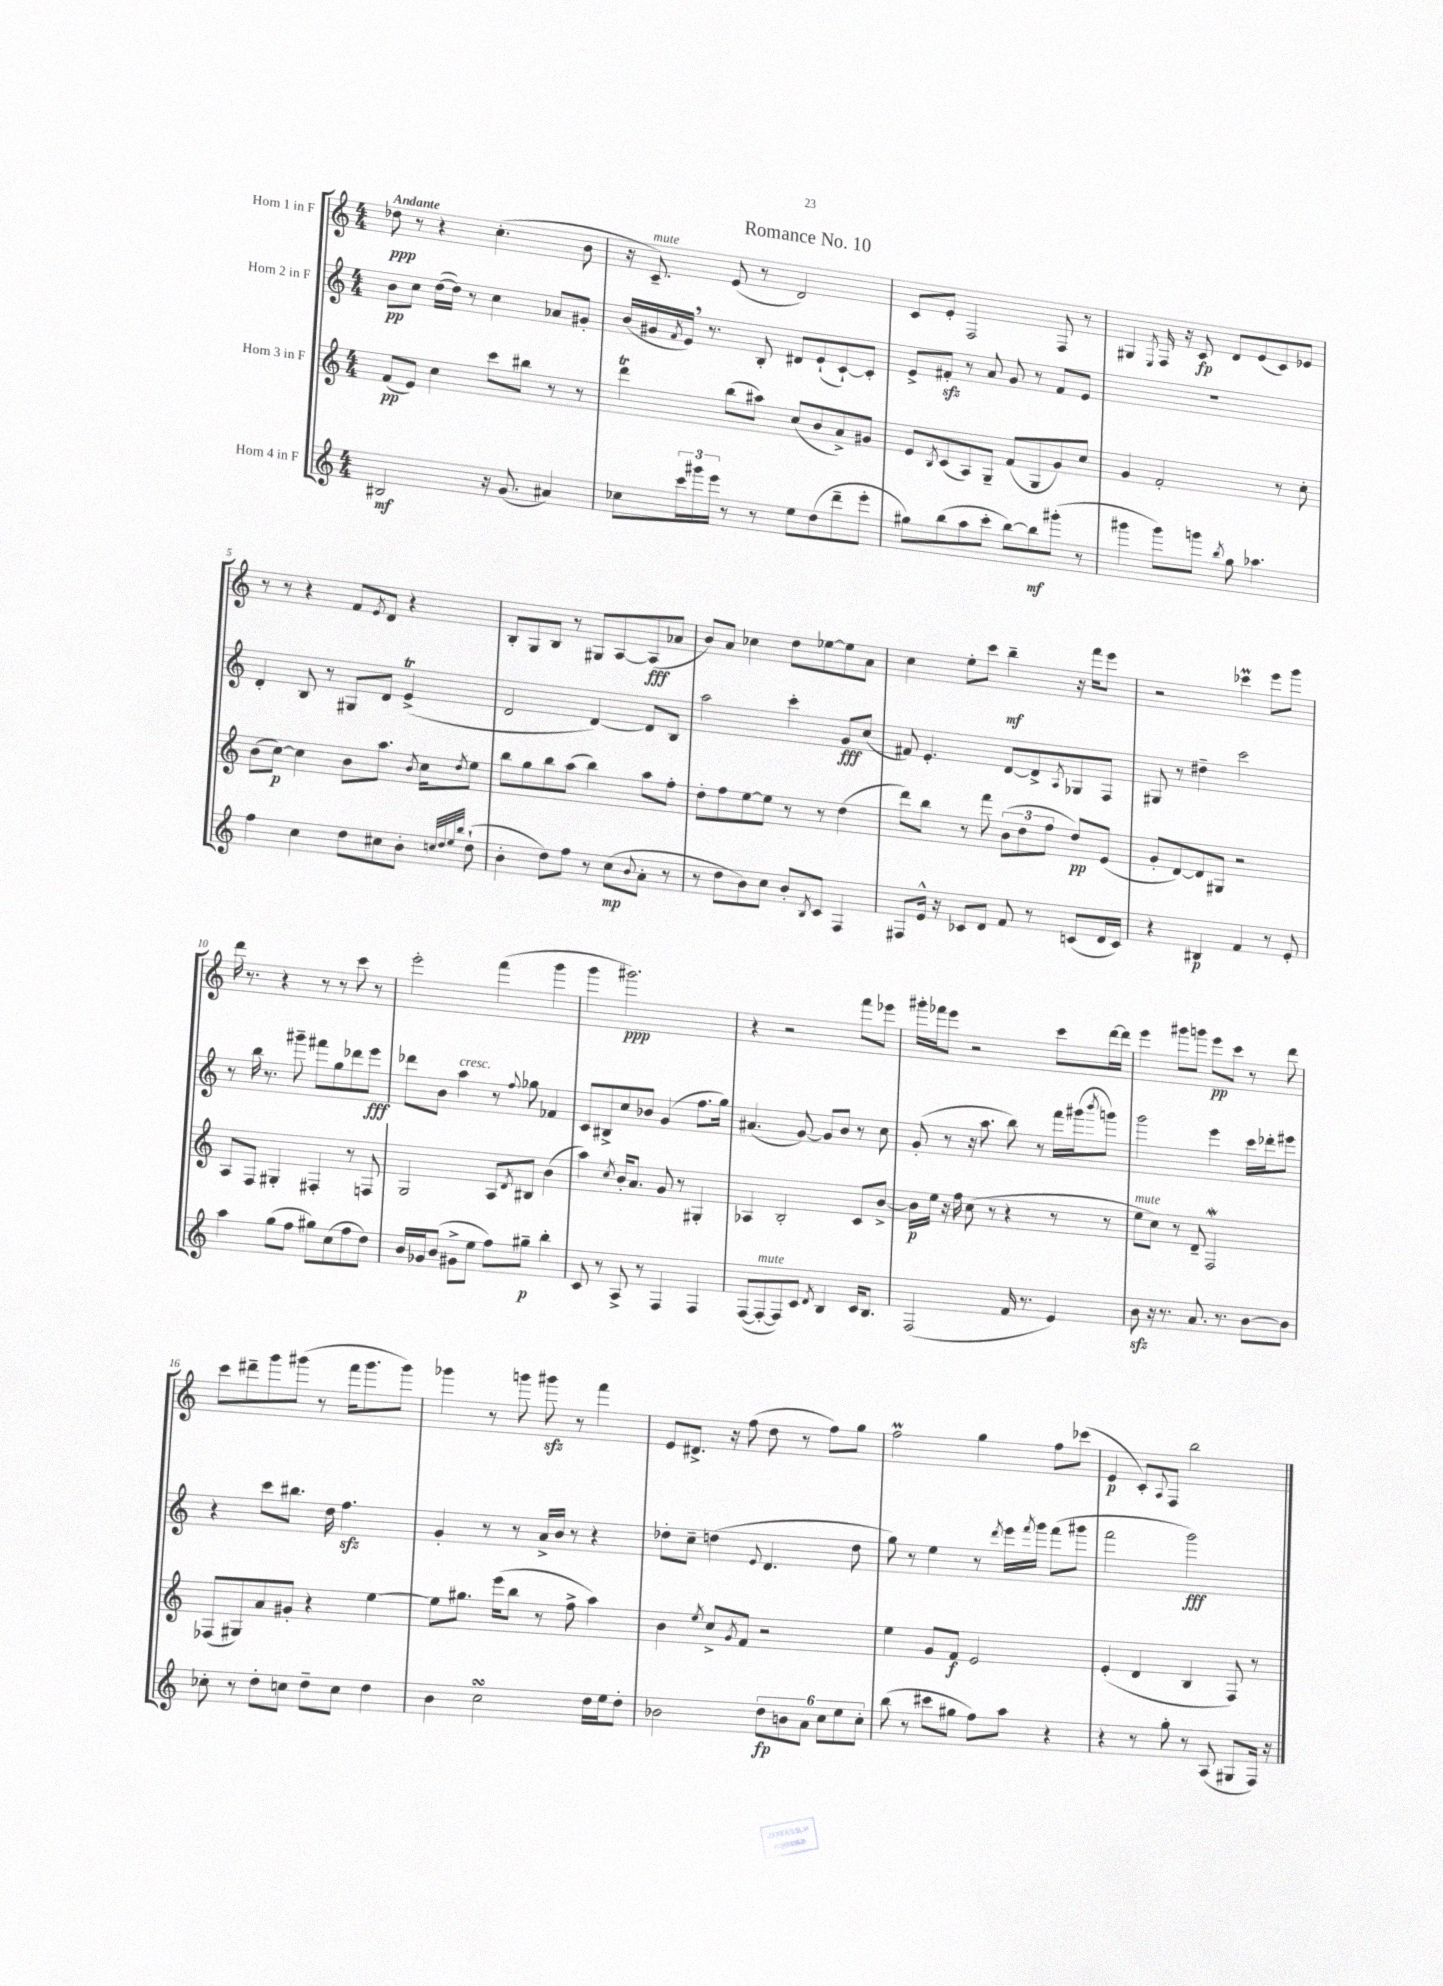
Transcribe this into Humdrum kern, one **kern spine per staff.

**kern	**dynam	**kern	**dynam	**kern	**dynam	**kern	**dynam
*part4	*part4	*part3	*part3	*part2	*part2	*part1	*part1
*staff4	*staff4	*staff3	*staff3	*staff2	*staff2	*staff1	*staff1
*I"Horn 4 in F	*	*I"Horn 3 in F	*	*I"Horn 2 in F	*	*I"Horn 1 in F	*
*clefG2	*	*clefG2	*	*clefG2	*	*clefG2	*
*k[]	*	*k[]	*	*k[]	*	*k[]	*
*M4/4	*	*M4/4	*	*M4/4	*	*M4/4	*
=1	=1	=1	=1	=1	=1	=1	=1
!	!	!	!	!	!	!LO:TX:a:B:t=Andante	!
2B#X/	mf	(8f/L	pp	8b\L	pp	8dd-X\	ppp
.	.	8e/J)	.	8cc\J	.	8r	.
.	.	4cc\	.	([16dd\LL	.	4r	.
.	.	.	.	16dd\JJ])	.	.	.
.	.	.	.	8r	.	.	.
16r	.	8ccc\L	.	4cc\	.	(4.cc'\	.
(8.g/	.	.	.	.	.	.	.
.	.	8bb#X\J	.	.	.	.	.
4a#X/)	.	8r	.	8a-X/L	.	.	.
.	.	8r	.	8g#X'/J	.	8b\	.
=2	=2	=2	=2	=2	=2	=2	=2
8cc-X\L	.	4dddT\	.	(16b/LL	.	16r	.
!	!	!	!	!	!	!LO:TX:a:i:t=mute	!
.	.	.	.	16g#X/	.	8.c~/)	.
.	.	.	.	8qf/	.	.	.
24ccc\L	.	.	.	16e,/JJ)	.	.	.
24ggg#X\	.	.	.	.	.	.	.
.	.	.	.	8.r	.	.	.
24eee\JJ	.	.	.	.	.	.	.
8r	.	(8bb\L	.	.	.	(8e/	.
8r	.	8aa#X\J)	.	8B'/	.	8r	.
8ee\L	.	(8cc/L	.	8d#X/L	.	2d/)	.
(8dd\	.	8b/	.	(8e`/	.	.	.
8ddd~\	.	8a^/)	.	[8c`/)	.	.	.
8eee'\J	.	8g#X/J	.	8c'/J]	.	.	.
=3	=3	=3	=3	=3	=3	=3	=3
8gg#X\L)	.	8e/L	.	8e^/L	.	8c/L	.
.	.	8qB/	.	.	.	.	.
(8bb\	.	(8c/	.	8f#Xzz'/J	.	8e'/J	.
8aa\	.	8A/)	.	8r	.	2F/	.
8ccc'\J	.	8G~/J	.	8a/	.	.	.
[8bb\L)	.	(8f/L	.	8g/	.	.	.
8bb\]	mf	8G/	.	8r	.	.	.
(8ggg#X'\J	.	8g/)	.	8f#/L	.	8F/	.
8r	.	8cc/J	.	8e/J	.	8r	.
=4	=4	=4	=4	=4	=4	=4	=4
4ggg#X\	.	4g/	.	1r	.	4G#X/	.
.	.	.	.	.	.	8qE/	.
8ggg#\L)	.	2f'/	.	.	.	16F/	.
.	.	.	.	.	.	16r	.
8gggn\J	.	.	.	.	.	8c/	fp
8qbb/	.	.	.	.	.	.	.
8gg\	.	.	.	.	.	8d/L	.
4.aa-X\	.	.	.	.	.	(8e/	.
.	.	8r	.	.	.	8c/)	.
.	.	8cc'\	.	.	.	8e-X/J	.
!!LO:LB:g=z
=5	=5	=5	=5	=5	=5	=5	=5
4ff\	.	(8b\L	.	4d'/	.	8r	.
.	.	[8cc\J)	p	.	.	8r	.
4cc\	.	4cc\]	.	8B/	.	4r	.
.	.	.	.	8r	.	.	.
8dd\L	.	8b\L	.	8G#X/L	.	8f/L	.
.	.	.	.	.	.	8qe/	.
8cc#X\	.	8.aa\J	.	8d/J	.	8d/J	.
8b'\J	.	.	.	(4et^/	.	4r	.
.	.	8qb/	.	.	.	.	.
.	.	16cc\KL	.	.	.	.	.
32qqccn/LLL	.	.	.	.	.	.	.
32qqdd/	.	.	.	.	.	.	.
32qqee/	.	.	.	.	.	.	.
32qqbb/JJJ	.	8qdd/	.	.	.	.	.
(8dd`\	.	8ee\J	.	.	.	.	.
=6	=6	=6	=6	=6	=6	=6	=6
4b'\	.	8bb\L	.	2d/	.	8B'/L	.
.	.	8gg\	.	.	.	8G/	.
8dd\L)	.	8bb\	.	.	.	8B/J	.
8ff\J	.	(8aa\J	.	.	.	8r	.
8r	.	4bb\)	.	[4d/)	.	8G#X/L	.
(8cc\L	mp	.	.	.	.	[8A/	.
8qqb/	.	.	.	.	.	.	.
8a'\J	.	8aa\L	.	8d/L]	.	(8A/]	fff
8r	.	8ff'\J	.	8B/J	.	8a-X/J	.
=7	=7	=7	=7	=7	=7	=7	=7
8r	.	8dd'\L	.	2aa\	.	8b/L)	.
8dd\L	.	8ff\	.	.	.	8a/J	.
8b\)	.	[8ee\	.	.	.	4cc-X\	.
8cc\J	.	8ee\J]	.	.	.	.	.
8b'/L	.	8r	.	4ccc'\	.	8dd\L	.
8qB/	.	.	.	.	.	.	.
8c/J	.	8r	.	.	.	[8ee-X\	.
4F/	.	(4dd\	.	8g/L	fff	8ee-\]	.
.	.	.	.	(8cc/J	.	8a\J	.
=8	=8	=8	=8	=8	=8	=8	=8
8F#X/L	.	8ddd\L)	.	8f#X/)	.	4cc\	.
16e^^/Jk	.	8bb\J	.	4.e'/	.	.	.
16r	.	.	.	.	.	.	.
8c-X/L	.	8r	.	.	.	8ee'\L	.
8d/J	.	8fff\	.	.	.	8ccc\J	.
8f/	.	(12b\L	.	[8d/L	.	4bb~\	mf
.	.	12dd\	.	.	.	.	.
8r	.	.	.	8d^/]	.	.	.
.	.	12ff\J	.	.	.	.	.
.	.	.	.	8qA/	.	.	.
(8cn/L	.	8dd/L)	pp	8G-X/	.	16r	.
.	.	.	.	.	.	16fff\KL	.
16d/L	.	(8e/J	.	8F/J	.	8eee\J	.
16c/JJ)	.	.	.	.	.	.	.
=9	=9	=9	=9	=9	=9	=9	=9
4r	.	8g'/L	.	8G#X/	.	2r	.
.	.	[8d/)	.	8r	.	.	.
4B#X/	p	8d/]	.	4dd#X~\	.	.	.
.	.	8G#X/J	.	.	.	.	.
4f/	.	2r	.	2ccc\	.	4ccc-XM\	.
8r	.	.	.	.	.	8eee\L	.
8e'/	.	.	.	.	.	8ggg\J	.
!!LO:LB:g=z
=10	=10	=10	=10	=10	=10	=10	=10
4aa\	.	8A/L	.	8r	.	16ddd\	.
.	.	.	.	.	.	8.r	.
.	.	8F/J	.	16bb\	.	.	.
.	.	.	.	8.r	.	.	.
(8gg\L	.	4G#X'/	.	.	.	4r	.
8ff\J	.	.	.	8ggg#X~\	.	.	.
8gg#X\L)	.	4F#X'/	.	8fff#X\L	.	8r	.
(8cc\	.	.	.	8gg\	.	8r	.
8ff\	.	8r	.	8ddd-X\	.	8ccc\	.
8dd\J)	.	8Fn/	.	8eee\J	fff	8r	.
=11	=11	=11	=11	=11	=11	=11	=11
16b/LL	.	2G/	.	8ddd-X\L	.	2eee'\	.
16g-X/J	.	.	.	.	.	.	.
(8b/J	.	.	.	8b\J	.	.	.
!	!	!	!	!LO:TX:a:i:t=cresc.	!	!	!
8g#X^\L	.	.	.	4aa\	.	.	.
8ee\J	.	.	.	.	.	.	.
8ff\L)	.	8A/L	.	8r	.	(4fff\	.
.	.	8qd/	.	8qqff/	.	.	.
8gg#X~\J	p	8B#X/J	.	8gg-X\	.	.	.
4bb'\	.	(4b\	.	4f-X/	.	4ggg\	.
=12	=12	=12	=12	=12	=12	=12	=12
8c/	.	4aa\)	.	8c/L	.	4ggg\	.
8r	.	.	.	8B#X^/	.	.	.
.	.	8qcc/	.	.	.	.	.
8A^/	.	16b'/KL	.	8cc/	.	2.ggg#X\)	ppp
.	.	8.a/J	.	.	.	.	.
8r	.	.	.	8b-X/J	.	.	.
4F/	.	8g/	.	(4g/	.	.	.
.	.	8r	.	.	.	.	.
4F/	.	4G#X'/	.	8.ff\L	.	.	.
.	.	.	.	16gg\Jk)	.	.	.
=13	=13	=13	=13	=13	=13	=13	=13
([8F/L	.	4A-X/	.	(4.a#X/	.	4r	.
!LO:TX:a:i:t=mute	!	!	!	!	!	!	!
8F'/_	.	.	.	.	.	.	.
8F/])	.	2B'/	.	.	.	2r	.
8c/J	.	.	.	[8g/)	.	.	.
8qd/	.	.	.	.	.	.	.
4B/	.	.	.	8g/L]	.	.	.
.	.	.	.	8b/J	.	.	.
16c/KL	.	8c/L	.	8r	.	8fff\L	.
8.B/J	.	.	.	.	.	.	.
.	.	[8b^/J	.	8cc\	.	8eee-X\J	.
=14	=14	=14	=14	=14	=14	=14	=14
(2F/	.	16b\LL]	p	(8g'/	.	16ggg#X'\LL	.
.	.	16ee\JJ	.	.	.	16fff-X\J	.
.	.	16r	.	8r	.	8eee\J	.
.	.	16ff\	.	.	.	.	.
.	.	(8cc\	.	16r	.	2r	.
.	.	.	.	8.aa\	.	.	.
.	.	8r	.	.	.	.	.
16f/	.	4r	.	8bb\)	.	.	.
8.r	.	.	.	.	.	.	.
.	.	.	.	8r	.	.	.
4e/)	.	8r	.	16fff\LL	.	8ccc\L	.
.	.	.	.	(16ggg#X\J	.	.	.
.	.	.	.	8qbbb/	.	.	.
.	.	8r	.	8gggn\J)	.	[16ddd\L	.
.	.	.	.	.	.	16ddd\JJ]	.
=15	=15	=15	=15	=15	=15	=15	=15
!	!	!LO:TX:a:i:t=mute	!	!	!	!	!
8bzz\	.	8ee\L	.	2ggg\	.	4eee\	.
16r	.	8cc\J)	.	.	.	.	.
8.r	.	.	.	.	.	.	.
.	.	8r	.	.	.	8ggg#X\L	.
8.a/	.	8d~/	.	.	.	8gggn\J	.
.	.	2Fw/	.	4eee\	.	8eee\L	pp
8.r	.	.	.	.	.	.	.
.	.	.	.	.	.	8ccc\J	.
[8b\L	.	.	.	16ccc\LL	.	8r	.
.	.	.	.	16ddd-X'\J	.	.	.
8b\J]	.	.	.	8eee#X\J	.	8ddd\	.
!!LO:LB:g=z
=16	=16	=16	=16	=16	=16	=16	=16
8cc-X'\	.	(8F-X/L	.	4r	.	8ccc\L	.
8r	.	8G#X/)	.	.	.	8ddd#X~\	.
8dd'\L	.	8a/	.	8ccc\L	.	8ggg\	.
8ccn\J	.	8g#X'/J	.	8.bb#X\J	.	(8ggg#X\J	.
8dd~\L	.	4r	.	.	.	8r	.
.	.	.	.	16dd\	.	.	.
8cc\J	.	.	.	4.ffzz\	.	16fff\KL	.
.	.	.	.	.	.	8.ggg#\	.
4dd\	.	[4ee\	.	.	.	.	.
.	.	.	.	.	.	8ggg#\J)	.
=17	=17	=17	=17	=17	=17	=17	=17
4b\	.	8ee\L]	.	4g'/	.	4ggg-X\	.
.	.	8.gg#X\J	.	.	.	.	.
2ccsSSs\	.	.	.	8r	.	8r	.
.	.	(16eee\KL	.	.	.	.	.
.	.	8bb\J	.	8r	.	8gggn\	.
.	.	8r	.	16a^/LL	.	8ggg#Xzz\	.
.	.	.	.	16b/JJ	.	.	.
.	.	8ff^\	.	8r	.	8r	.
16dd\LL	.	4aa\)	.	4r	.	4fff\	.
16ee\J	.	.	.	.	.	.	.
8dd'\J	.	.	.	.	.	.	.
=18	=18	=18	=18	=18	=18	=18	=18
2b-X\	.	4b\	.	8dd-X'\L	.	8e/L	.
.	.	.	.	8cc~\J	.	8.d#X^/J	.
.	.	8qee/	.	.	.	.	.
.	.	8cc^/L	.	(4ddn\	.	.	.
.	.	.	.	.	.	16r	.
.	.	8qg/	.	.	.	.	.
.	.	8f/J	.	.	.	(8ff\	.
.	.	.	.	8qqe/	.	.	.
12dd\L	fp	2r	.	4.d/	.	8dd\	.
12bn\	.	.	.	.	.	.	.
.	.	.	.	.	.	8r	.
12a\J	.	.	.	.	.	.	.
12cc\L	.	.	.	.	.	8ff\L)	.
12ee\	.	.	.	.	.	.	.
.	.	.	.	8dd\	.	8gg\J	.
12cc'\J	.	.	.	.	.	.	.
=19	=19	=19	=19	=19	=19	=19	=19
(8bb\	.	4ee\	.	8gg\)	.	2ffM\	.
8r	.	.	.	8r	.	.	.
8ccc#X\L	.	8g/L	.	4ee\	.	.	.
8gg#X\J	.	8f/J	f	.	.	.	.
8ff\L)	.	2e/	.	8r	.	4gg\	.
.	.	.	.	8qddd/	.	.	.
8aa\J	.	.	.	16eee\LL	.	.	.
.	.	.	.	8qfff/	.	.	.
.	.	.	.	16ggg\JJ	.	.	.
4r	.	.	.	(8fff\L	.	8ff\L	.
.	.	.	.	8ggg#X\J	.	(8ccc-X\J	.
=20	=20	=20	=20	=20	=20	=20	=20
4r	.	(4e'/	.	2fff\	.	4e/	p
8r	.	4d/	.	.	.	8c'/L)	.
.	.	.	.	.	.	8qqA/	.
8gg'\	.	.	.	.	.	8F/J	.
8r	.	4B/	.	2ggg\)	fff	2bb\	.
(8A/	.	.	.	.	.	.	.
8G#X/L	.	8F/)	.	.	.	.	.
16F/Jk)	.	8r	.	.	.	.	.
16r	.	.	.	.	.	.	.
==	==	==	==	==	==	==	==
*-	*-	*-	*-	*-	*-	*-	*-
